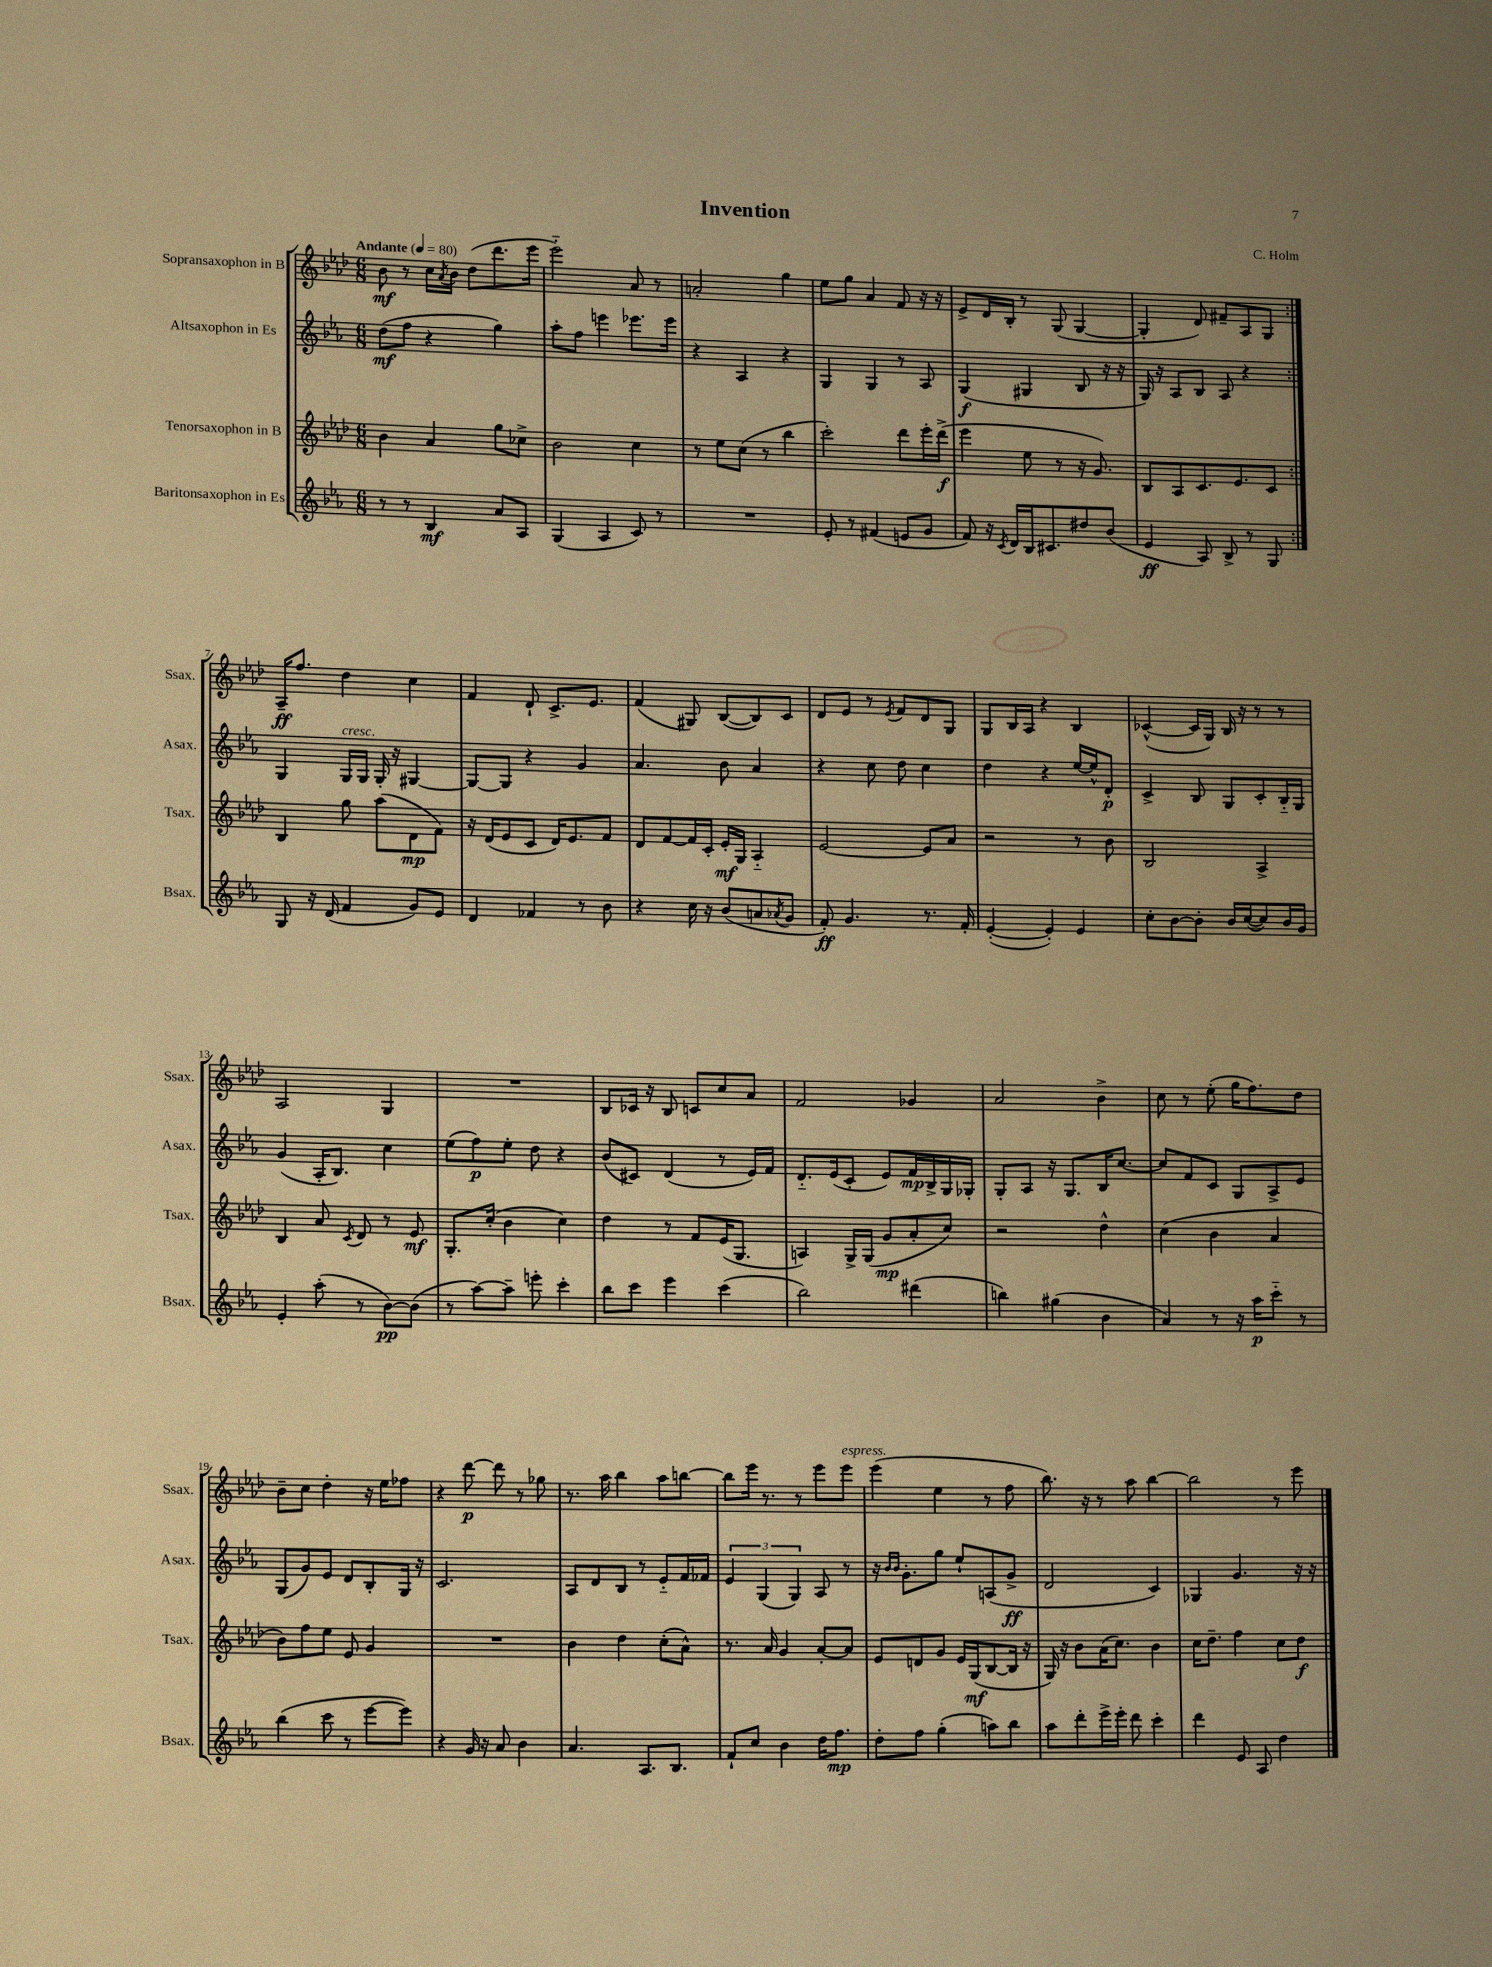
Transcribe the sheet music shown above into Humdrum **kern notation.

**kern	**dynam	**kern	**dynam	**kern	**dynam	**kern	**dynam
*part4	*part4	*part3	*part3	*part2	*part2	*part1	*part1
*staff4	*staff4	*staff3	*staff3	*staff2	*staff2	*staff1	*staff1
*I"Baritonsaxophon in Es	*	*I"Tenorsaxophon in B	*	*I"Altsaxophon in Es	*	*I"Sopransaxophon in B	*
*I'Bsax.	*	*I'Tsax.	*	*I'Asax.	*	*I'Ssax.	*
*clefG2	*	*clefG2	*	*clefG2	*	*clefG2	*
*k[b-e-a-]	*	*k[b-e-a-d-]	*	*k[b-e-a-]	*	*k[b-e-a-d-]	*
*M6/8	*	*M6/8	*	*M6/8	*	*M6/8	*
*MM80	*	*MM80	*	*MM80	*	*MM80	*
=1	=1	=1	=1	=1	=1	=1	=1
!	!	!	!	!	!	!LO:TX:a:B:t=Andante	!
8r	.	4b-\	.	(8dd\L	mf	8b-\	mf
8r	.	.	.	8ff\J	.	8r	.
4B-/	mf	4a-/	.	4r	.	16cc\LL	.
.	.	.	.	.	.	8qa-/	.
.	.	.	.	.	.	16b-\JJ	.
.	.	.	.	.	.	(8dd-\L	.
8a-/L	.	8gg\L	.	4gg\)	.	8.ddd-\	.
8A-/J	.	8cc-X^\J	.	.	.	.	.
.	.	.	.	.	.	16eee-\Jk	.
=2	=2	=2	=2	=2	=2	=2	=2
(4G/	.	2b-\	.	8aa-'\L	.	2eee-\)	.
.	.	.	.	8ff\J	.	.	.
4A-/	.	.	.	4eeen\	.	.	.
8c/)	.	4cc\	.	8.eee-X\L	.	8a-/	.
8r	.	.	.	.	.	8r	.
.	.	.	.	16eee-\Jk	.	.	.
=3	=3	=3	=3	=3	=3	=3	=3
2.r	.	8r	.	4r	.	2an'/	.
.	.	8ee-\L	.	.	.	.	.
.	.	(8cc\J	.	4A-/	.	.	.
.	.	8r	.	.	.	.	.
.	.	4bb-\	.	4r	.	4gg\	.
=4	=4	=4	=4	=4	=4	=4	=4
8e-'/	.	2ccc'\)	.	4G/	.	8ee-\L	.
8r	.	.	.	.	.	8gg\J	.
(4f#X/	.	.	.	4G/	.	4a-/	.
8en/L	.	8ddd-\L	.	8r	.	8f/	.
8g/J	.	16eee-'\L	.	8A-/	.	16r	.
.	.	(16ddd-^\JJ	f	.	.	16r	.
=5	=5	=5	=5	=5	=5	=5	=5
8f/)	.	4eee-\	.	(4G/	f	8e-^/L	.
16r	.	.	.	.	.	16d-/L	.
8qc/	.	.	.	.	.	.	.
16d/LL	.	.	.	.	.	16B-'/JJ	.
16B-/J	.	8ee-\	.	4G#X/	.	8r	.
8.c#X/	.	.	.	.	.	.	.
.	.	8r	.	.	.	(8G/	.
8dd#X/	.	16r	.	8B-/	.	[4G/	.
.	.	8.g/)	.	.	.	.	.
(8b-/J	.	.	.	16r	.	.	.
.	.	.	.	16r	.	.	.
=6	=6	=6	=6	=6	=6	=6	=6
4e-/	ff	8B-/L	.	16G/)	.	4G'/]	.
.	.	.	.	16r	.	.	.
.	.	8A-/	.	8A-/L	.	.	.
8A-/)	.	8.c/	.	8B-/J	.	8d-/)	.
8B-^/	.	.	.	8A-/	.	8f#X~/L	.
.	.	8.e-/	.	.	.	.	.
8r	.	.	.	4r	.	8A-/	.
8G/	.	8c/J	.	.	.	8G/J	.
!!LO:LB:g=z
=7:|!	=7:|!	=7:|!	=7:|!	=7:|!	=7:|!	=7:|!	=7:|!
8G/	.	4B-/	.	4G/	.	16A-~/KL	ff
.	.	.	.	.	.	8.ff/J	.
16r	.	.	.	.	.	.	.
(16d/	.	.	.	.	.	.	.
!	!	!	!	!LO:TX:a:i:t=cresc.	!	!	!
4f/	.	8gg\	.	16G/LL	.	4dd-\	.
.	.	.	.	16G/JJ	.	.	.
.	.	(8aa-\L	.	16G'/	.	.	.
.	.	.	.	16r	.	.	.
8g/L)	.	8d-\	mp	[4G#X/	.	4cc\	.
8e-/J	.	8f\J)	.	.	.	.	.
=8	=8	=8	=8	=8	=8	=8	=8
4d/	.	16r	.	8G#/L_	.	4f/	.
.	.	(16d-/KL	.	.	.	.	.
.	.	8e-/	.	8G#/J]	.	.	.
4f-X/	.	8c/J	.	4r	.	8d-`/	.
.	.	16d-/KL)	.	.	.	8.c^/L	.
.	.	8.e-/	.	.	.	.	.
8r	.	.	.	4g/	.	.	.
.	.	.	.	.	.	8.e-/J	.
8b-\	.	8f/J	.	.	.	.	.
=9	=9	=9	=9	=9	=9	=9	=9
4r	.	8d-/L	.	4.a-/	.	(4f/	.
.	.	[8f/	.	.	.	.	.
16cc\	.	16f/L]	.	.	.	8G#X/)	.
16r	.	16c'/JJ	.	.	.	.	.
(8b-/L	.	16e-'/LL	mf	8b-\	.	([8B-/L	.
.	.	16G/JJ	.	.	.	.	.
8an/	.	4A-/	.	4a-/	.	8B-/])	.
8qa-X/	.	.	.	.	.	.	.
8g/J	.	.	.	.	.	8c/J	.
=10	=10	=10	=10	=10	=10	=10	=10
8f'/)	ff	[2e-/	.	4r	.	8d-/L	.
4.g/	.	.	.	.	.	8e-/J	.
.	.	.	.	8cc\	.	8r	.
.	.	.	.	.	.	8qe-/	.
.	.	.	.	8dd\	.	8f/L	.
8.r	.	8e-/L]	.	4cc\	.	8d-/	.
.	.	8a-/J	.	.	.	8G/J	.
16f'/	.	.	.	.	.	.	.
=11	=11	=11	=11	=11	=11	=11	=11
([4e-'/	.	2r	.	4dd\	.	8G/L	.
.	.	.	.	.	.	16B-/L	.
.	.	.	.	.	.	16A-/JJ	.
4e-'/])	.	.	.	4r	.	4r	.
4e-/	.	8r	.	[16ee-/LL	.	4B-/	.
.	.	.	.	16ee-^^/J]	.	.	.
.	.	8b-\	.	8d'/J	p	.	.
=12	=12	=12	=12	=12	=12	=12	=12
8cc'\L	.	2B-/	.	4c^/	.	([4c-X^^/	.
[8b-\	.	.	.	.	.	.	.
8b-'\J]	.	.	.	8B-/	.	16c-/LL]	.
.	.	.	.	.	.	16G/JJ)	.
16b-/LL	.	.	.	8G/L	.	16B-/	.
([16cc/J	.	.	.	.	.	16r	.
8cc/])	.	4A-^/	.	8c'/	.	8r	.
16b-/L	.	.	.	16B-/L	.	8r	.
16g/JJ	.	.	.	16G/JJ	.	.	.
!!LO:LB:g=z
=13	=13	=13	=13	=13	=13	=13	=13
4e-'/	.	4B-/	.	(4g/	.	2A-/	.
(8aa-'\	.	8a-/	.	16A-'/KL	.	.	.
.	.	.	.	8.B-/J)	.	.	.
.	.	8qc/	.	.	.	.	.
8r	.	8d-/	.	.	.	.	.
[8b-\L)	pp	8r	.	4cc\	.	4G/	.
(8b-\J]	.	8e-/	mf	.	.	.	.
=14	=14	=14	=14	=14	=14	=14	=14
8r	.	8.G'/L	.	(8ee-\L	.	2.r	.
[8aa-\L)	.	.	.	8ff\)	p	.	.
.	.	(16cc'/Jk	.	.	.	.	.
8aa-~\J]	.	4b-\	.	8ee-'\J	.	.	.
8eeen'\	.	.	.	8dd\	.	.	.
4ccc'\	.	4cc\)	.	4r	.	.	.
=15	=15	=15	=15	=15	=15	=15	=15
8bb-\L	.	4dd-\	.	(8b-/L	.	8B-/L	.
8ccc\J	.	.	.	8c#X/J)	.	16c-X/Jk	.
.	.	.	.	.	.	16r	.
4eee-\	.	8r	.	(4d/	.	8B-/	.
.	.	8f/L	.	.	.	8cn/L	.
(4ccc\	.	(16e-/K	.	8r	.	8cc/	.
.	.	8.G/J	.	.	.	.	.
.	.	.	.	16e-/LL)	.	8a-/J	.
.	.	.	.	16f/JJ	.	.	.
=16	=16	=16	=16	=16	=16	=16	=16
2bb-\)	.	4An/)	.	8.d/L	.	2f/	.
.	.	.	.	(16e-/k	.	.	.
.	.	16G^/LL	.	8c'/J	.	.	.
.	.	(16G/JJ	.	.	.	.	.
.	.	8g/L	mp	8e-/L)	.	.	.
(4ddd#X\	.	8a-'/	.	16f/L	mp	4g-X/	.
.	.	.	.	16B-^/	.	.	.
.	.	8cc/J)	.	16G/	.	.	.
.	.	.	.	16G-X'/JJ	.	.	.
=17	=17	=17	=17	=17	=17	=17	=17
4bbn\)	.	2r	.	8G'/L	.	2a-/	.
.	.	.	.	8A-/J	.	.	.
(4gg#X\	.	.	.	16r	.	.	.
.	.	.	.	8.G/L	.	.	.
4b-\	.	4dd-^^\	.	16B-/K	.	4b-^\	.
.	.	.	.	[8.cc/J	.	.	.
=18	=18	=18	=18	=18	=18	=18	=18
4a-/)	.	(4cc\	.	8cc/L]	.	8cc\	.
.	.	.	.	8f/	.	8r	.
8r	.	4b-\	.	8c/J	.	(8ee-'\	.
16r	.	.	.	8G/L	.	16gg\KL	.
16aa-\KL	p	.	.	.	.	8.ff\)	.
8ccc\J	.	4a-/	.	8A-^/	.	.	.
8r	.	.	.	8e-/J	.	8dd-\J	.
!!LO:LB:g=z
=19	=19	=19	=19	=19	=19	=19	=19
(4bb-\	.	8b-\L)	.	(8G/L	.	8b-~\L	.
.	.	8ff\	.	8g/)	.	8cc\J	.
8ccc\	.	8ee-\J	.	8e-/J	.	4dd-'\	.
8r	.	8e-/	.	8d/L	.	.	.
[8eee-\L	.	4g/	.	8B-'/	.	16r	.
.	.	.	.	.	.	16ee-\KL	.
8eee-\J])	.	.	.	16G/Jk	.	8ff-X\J	.
.	.	.	.	16r	.	.	.
=20	=20	=20	=20	=20	=20	=20	=20
4r	.	2.r	.	2.c/	.	4r	.
16g/	.	.	.	.	.	[8ddd-\	p
16r	.	.	.	.	.	.	.
8a-/	.	.	.	.	.	8ddd-\]	.
4b-\	.	.	.	.	.	8r	.
.	.	.	.	.	.	8gg-X\	.
=21	=21	=21	=21	=21	=21	=21	=21
4.a-/	.	4b-\	.	8A-/L	.	8.r	.
.	.	.	.	8d/	.	.	.
.	.	.	.	.	.	16aa-\	.
.	.	4dd-\	.	8B-/J	.	4bb-\	.
8.A-/L	.	.	.	8r	.	.	.
.	.	(8cc'\L	.	8e-/L	.	8aa-\L	.
8.B-/J	.	.	.	.	.	.	.
.	.	8a-^^\J)	.	16f/L	.	[8bbn\J	.
.	.	.	.	16f-X/JJ	.	.	.
=22	=22	=22	=22	=22	=22	=22	=22
8f`/L	.	8.r	.	6e-/	.	8bb\L]	.
8cc/J	.	.	.	.	.	16eee-\Jk	.
.	.	.	.	(6G/	.	.	.
.	.	16a-/	.	.	.	8.r	.
4b-\	.	4g/	.	.	.	.	.
.	.	.	.	6G/)	.	.	.
.	.	.	.	.	.	8r	.
16dd\KL	.	[8a-'/L	.	8A-/	.	8eee-\L	.
8.ff\J	mp	.	.	.	.	.	.
!	!	!	!	!	!	!LO:TX:a:i:t=espress.	!
.	.	8a-/J]	.	8r	.	8eee-\J	.
=23	=23	=23	=23	=23	=23	=23	=23
8dd'\L	.	8e-/L	.	16r	.	(4eee-\	.
.	.	.	.	16qqb-/LL	.	.	.
.	.	.	.	16qqb-/JJ	.	.	.
.	.	.	.	8.g'\L	.	.	.
8ff\J	.	8dn/	.	.	.	.	.
(4gg'\	.	8g/J	.	8gg\J	.	4ee-\	.
.	.	16e-/LL	.	8ee-`/L	.	.	.
.	.	(16G/J	mf	.	.	.	.
8aan\L)	.	[8B-/	.	(8An/	.	8r	.
8bb-\J	.	16B-/Jk]	.	8g^/J	ff	8ff\	.
.	.	16r	.	.	.	.	.
=24	=24	=24	=24	=24	=24	=24	=24
8aa-\L	.	16G/)	.	2d/	.	8.bb-\)	.
.	.	16r	.	.	.	.	.
8ddd'\	.	8b-\L	.	.	.	.	.
.	.	.	.	.	.	16r	.
16eee-^\L	.	(16a-\K	.	.	.	8r	.
16eee-'\JJ	.	8.cc\J)	.	.	.	.	.
8ddd\	.	.	.	.	.	8aa-\	.
4ccc'\	.	4b-\	.	4c/)	.	[4bb-\	.
=25	=25	=25	=25	=25	=25	=25	=25
4ddd\	.	16cc\KL	.	4G-X/	.	2bb-\]	.
.	.	8.dd-~\J	.	.	.	.	.
8e-/	.	4ff\	.	4.g/	.	.	.
8A-/	.	.	.	.	.	.	.
4dd\	.	8cc\L	.	.	.	8r	.
.	.	8dd-\J	f	16r	.	8eee-\	.
.	.	.	.	16r	.	.	.
==	==	==	==	==	==	==	==
*-	*-	*-	*-	*-	*-	*-	*-
